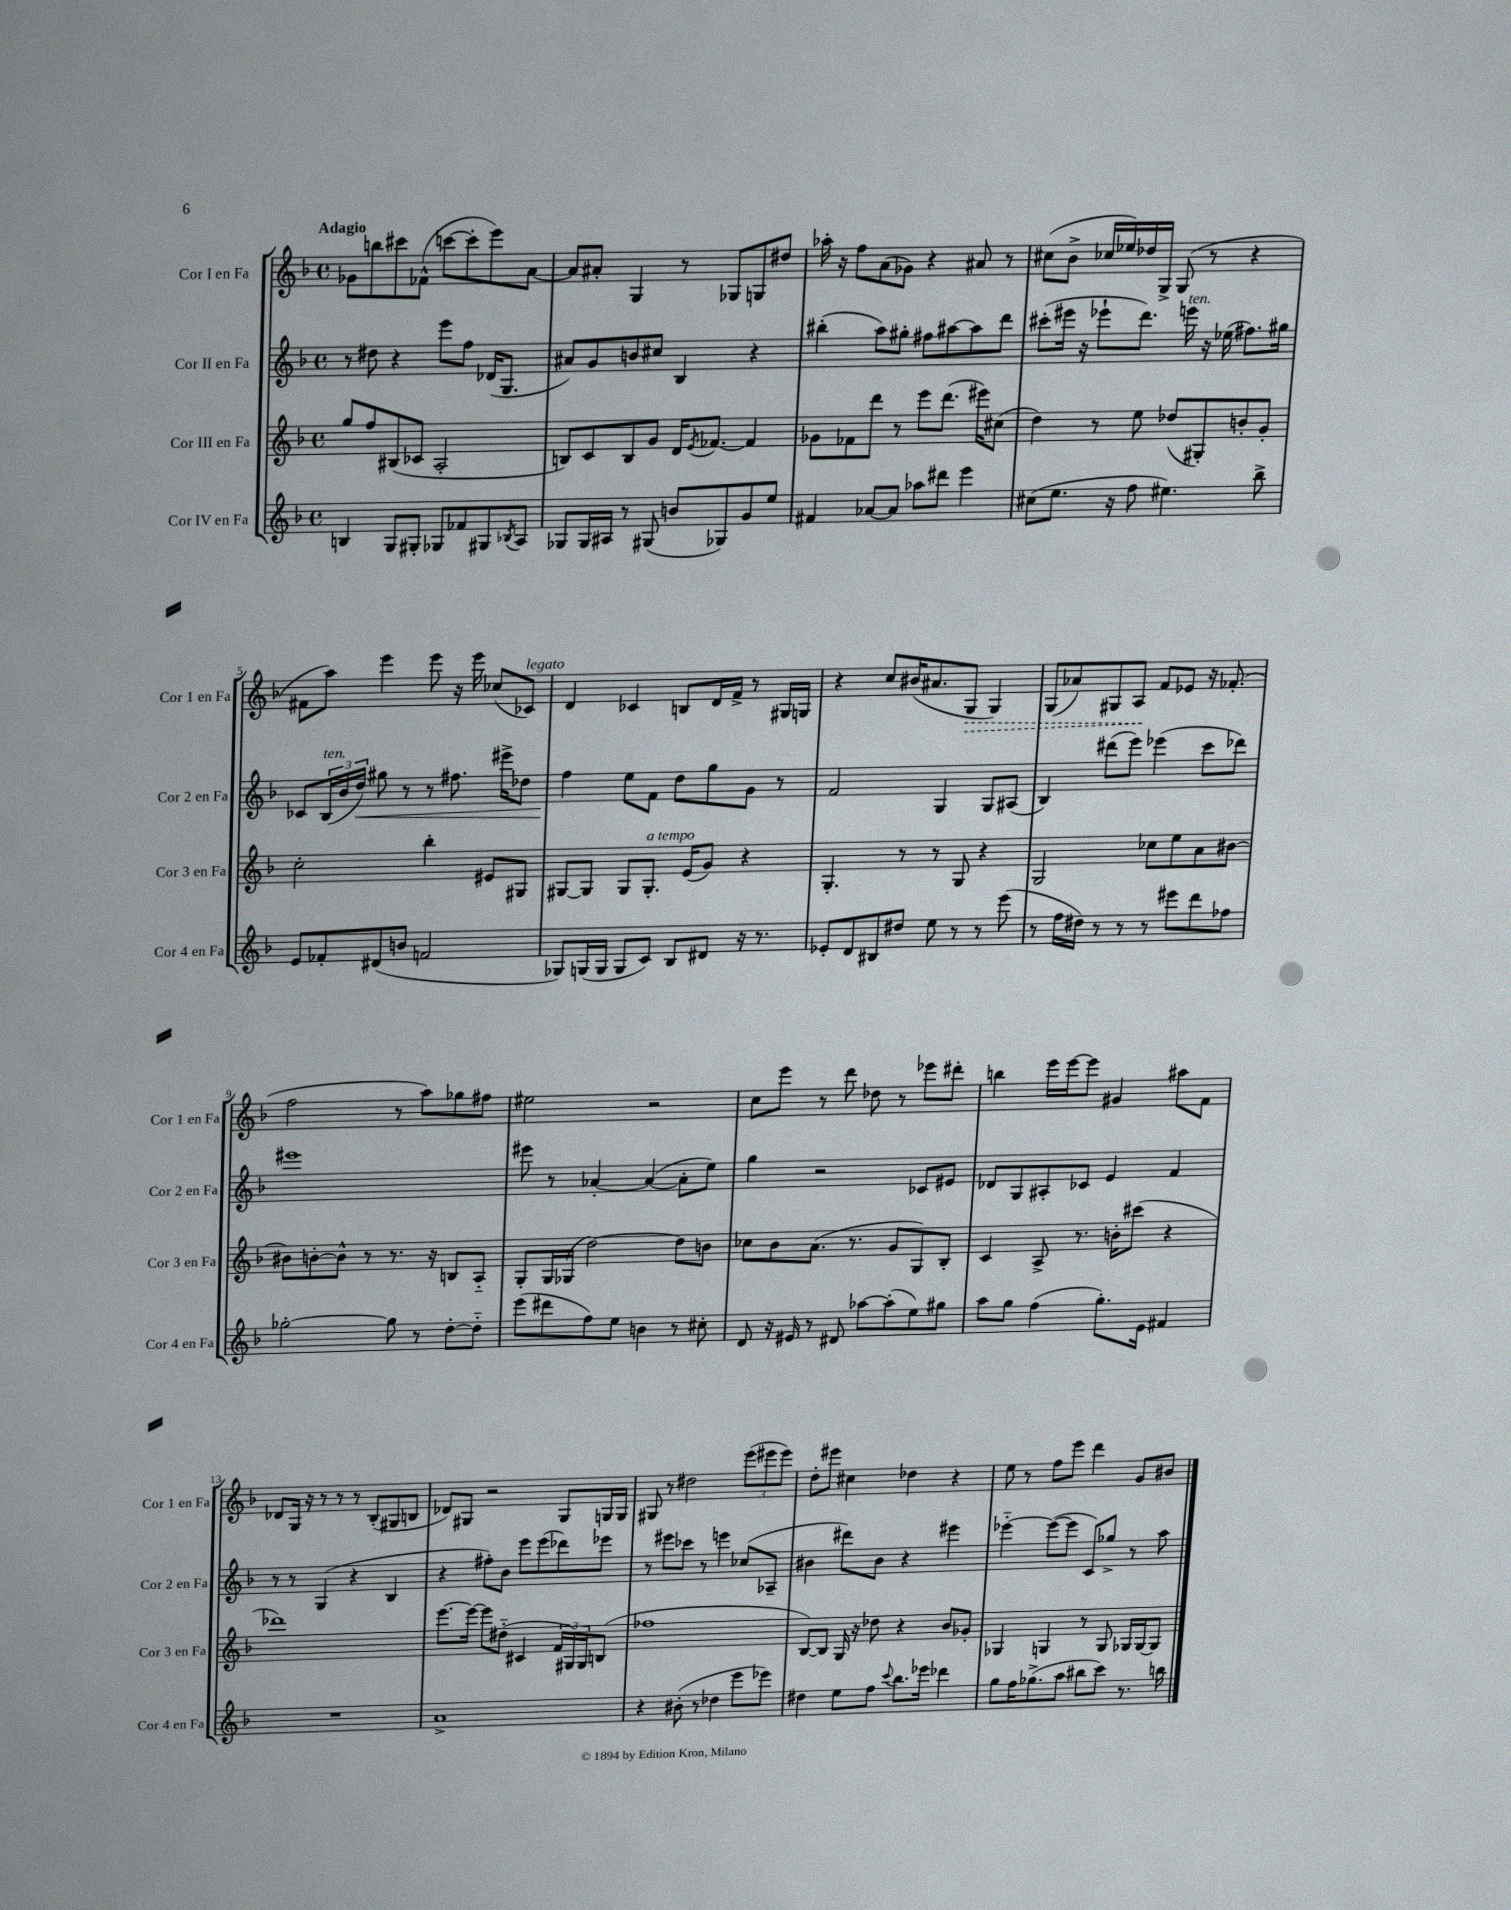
<<
\new StaffGroup <<
\new Staff = "s0" \with { instrumentName = "Cor I en Fa" shortInstrumentName = "Cor 1 en Fa" } {
    \clef treble \key f \major \defaultTimeSignature \time 4/4 \tempo "Adagio"
    ges'8 b''8 cis'''8 fes'8-^( c'''8~ c'''8-. e'''8) a'8~ |
    a'8 ais'8-. g4 r8 ges8 g8 dis''8 |
    aes''16-. r16 f''8 a'8( ges'8) r4 ais'8 r8 |
    cis''8( bes'8-> ces''16 ees''16) des''16 g16-> g8( r8 r4 |
    fis'8 a''8) e'''4 e'''8 r16 e'''16 ces''8( ces'8^\markup { \italic "legato" }) |
    d'4 ces'4 b8 d'16 f'16-> r8 gis16 g16 |
    r4 c''8 bis'16( ais'8. \once \override Hairpin.style = #'dashed-line g8\> g4) |
    g8( aes'8) gis8 a8\! f'8 ees'8 r16 fes'8.-.( |
    f''2 r8 a''8) ges''8 fis''8 |
    eis''2 r2 |
    c''8 e'''8 r8 d'''8 des''8 r8 ees'''8 dis'''8-. |
    b''4 e'''16 e'''16~ e'''8 gis'4 ais''8 f'8 |
    des'8 g16 r16 r8 r8 r8 bes8-.( gis8 b8 |
    des'8) gis8 r2 gis8 g16 g16 |
    gis8 r8 dis''2 \tuplet 3/2 { e'''8( eis'''8 eis'''8) } |
    d''8-. eis'''8 cis''4 des''4 r4 |
    e''8 r8 f''8 e'''8 d'''4 g'8 bis'8 \bar "|." |
}
\new Staff = "s1" \with { instrumentName = "Cor II en Fa" shortInstrumentName = "Cor 2 en Fa" } {
    \clef treble \key f \major \defaultTimeSignature \time 4/4
    r8 dis''8 r4 e'''8 f''8 des'16( g8. |
    ais'8) g'8 b'8 cis''8 bes4 r4 |
    bis''4-.( a''8) gis''8-. fis''8 ais''8~ ais''8 d'''8 |
    cis'''8-.( eis'''16 r16 ees'''8-! d'''8.) e'''16^\markup { \italic "ten." } r16 ees''16( fis''8.) gis''16 |
    ces'8 \tuplet 3/2 { bes16^\markup { \italic "ten." }( bes'16 d''16\<) } gis''8 r8 r8 fis''8. eis'''16-> des''8 |
    f''4\! e''8 f'8 d''8 g''8 g'8 r8 |
    f'2 g4 g8 ais8( |
    bes4) dis'''8( e'''8) ees'''4( c'''8 des'''8) |
    eis'''1 |
    eis'''8 r8 aes'4~-. aes'4~( aes'8-. e''8) |
    g''4 r2 ces'8 eis'8 |
    des'8 g8 ais8-. ces'8 e'4 f'4 |
    r8 r8 g4( r4 bes4 |
    r4 fis''8-.) bes'8 e'''8 e'''8( des'''8) ees'''8 |
    r8 eis'''8 ces'''8 r8 e'''4 ces''8( aes8-- |
    bis'4 dis'''8) bis'8 r4 eis'''4 |
    ees'''4~-_ ees'''8~( ees'''8 c'8) ges''8-> r8 a''8 \bar "|." |
}
\new Staff = "s2" \with { instrumentName = "Cor III en Fa" shortInstrumentName = "Cor 3 en Fa" } {
    \clef treble \key f \major \defaultTimeSignature \time 4/4
    g''8 f''8 bis8( ces'8 a2-. |
    b8) c'8 b8 g'8 d'16 \acciaccatura { e'8 } fes'8.~ fes'4 |
    ges'8 fes'8 d'''8 r8 e'''8 d'''8.( eis'''16) cis''8( |
    d''4) r8 e''8 des''8( gis8-.) b'8-. g'8-. |
    c''2-. bes''4-. eis'8 gis8 |
    gis8~ gis8 gis8 gis8.-.^\markup { \italic "a tempo" } e'16( g'8) r4 |
    g4.-. r8 r8 g8 r4 |
    g2 ces''8 e''8 a'8 bis'8~ |
    bis'8 b'8~-. b'8-^ r8 r8. r16 b8 a8-_ |
    g8-. g16 ges16( d''2~) d''8 b'8 |
    ces''8 bes'8 a'8.( r8. g'8 g8) bes8-. |
    c'4 a8-> r8. b'16-. cis'''8( r4 |
    des'''1) |
    e'''8.~ e'''16~ e'''8 dis''8-_( cis'4 \tuplet 3/2 { f'16 gis16) gis16 } b8( |
    fes''1 |
    bes8~) bes8 g16 r16 des''8 r4 bes'8 ges'8-. |
    ges4 g4 r8 g8 ges16 ges16~ ges8 \bar "|." |
}
\new Staff = "s3" \with { instrumentName = "Cor IV en Fa" shortInstrumentName = "Cor 4 en Fa" } {
    \clef treble \key f \major \defaultTimeSignature \time 4/4
    b4 g8 gis8-. ges8 fes'8 gis8 \acciaccatura { bes8 } a8 |
    ges8 ges16 ais16 r8 gis8( b'8 ges8) g'8 e''8 |
    fis'4 aes'8~ aes'8 aes''8 dis'''8 e'''4 |
    cis''8( e''8. r16 f''8 eis''4.) bes''8-> |
    e'8 fes'8-. dis'8( b'8 f'2 |
    ges8) g16( g16 g8 c'8) bes8 dis'8 r16 r8. |
    ees'8-. d'8 bis8 dis''8 e''8 r8 r8 e'''8( |
    r8 f''16 dis''16) r8 r8 r8 eis'''8 d'''8 fes''8 |
    ges''2~-. ges''8 r8 d''8~-. d''8-_ |
    e'''8( dis'''8 f''8) e''8 b'4 r8 cis''8-. |
    d'8 r16 eis'16 r8 dis'8 aes''8~ aes''8-.( e''8) gis''8 |
    a''8 g''8 f''4( g''8.-.) e'16 fis'4 |
    R1 |
    a'1-> |
    r4 bis'8-.( r8 des''4 e'''8 ees'''8) |
    dis''4 e''8 f''8 \appoggiatura { c'''8 } bes''8. ees'''16 des'''4 |
    g''8 f''16 ges''8.->( a''8 bis''8 c'''8) r8. b''16 \bar "|." |
}
>>
>>
